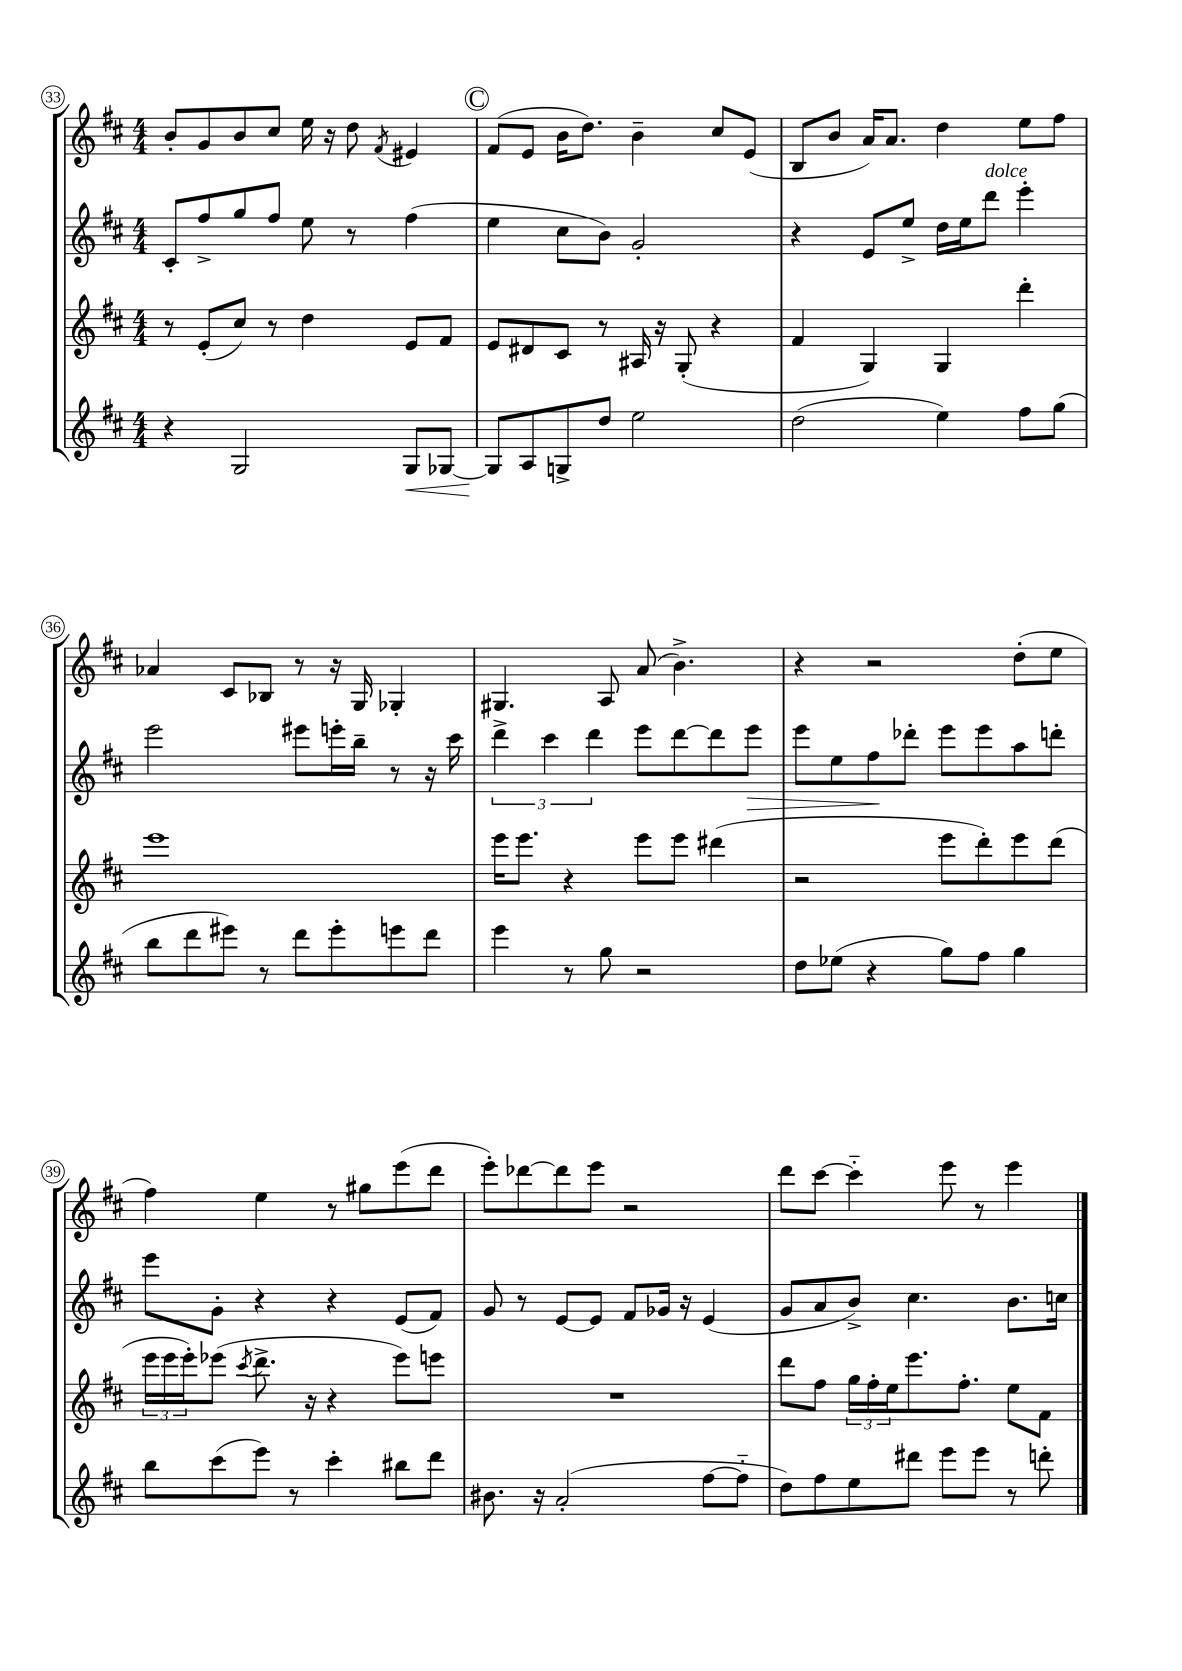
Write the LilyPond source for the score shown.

<<
\new StaffGroup <<
\new Staff = "s0" {
    \clef treble \key d \major \numericTimeSignature \time 4/4
    b'8-. g'8 b'8 cis''8 e''16 r16 d''8 \acciaccatura { fis'8 } eis'4 |
    \mark \markup { \circle "C" } fis'8( e'8 b'16 d''8.) b'4-- cis''8 e'8( |
    b8 b'8 a'16) a'8. d''4 e''8 fis''8 |
    aes'4 cis'8 bes8 r8 r16 g16 ges4-. |
    gis4. a8 a'8( b'4.->) |
    r4 r2 d''8-.( e''8 |
    fis''4) e''4 r8 gis''8 e'''8( d'''8 |
    e'''8-.) des'''8~ des'''8 e'''8 r2 |
    d'''8 cis'''8~ cis'''4-_ e'''8 r8 e'''4 \bar "|." |
}
\new Staff = "s1" {
    \clef treble \key d \major \numericTimeSignature \time 4/4
    cis'8-. fis''8-> g''8 fis''8 e''8 r8 fis''4( |
    \mark \markup { \circle "C" } e''4 cis''8 b'8) g'2-. |
    r4 e'8 e''8-> d''16 e''16 d'''8^\markup { \italic "dolce" } e'''4-. |
    e'''2 eis'''8 e'''16-. b''16-- r8 r16 cis'''16 |
    \tuplet 3/2 { d'''4-> cis'''4 d'''4 } e'''8 d'''8~ d'''8 e'''8\> |
    e'''8 e''8 fis''8\! des'''8-. e'''8 e'''8 a''8 d'''8-. |
    e'''8 g'8-. r4 r4 e'8( fis'8) |
    g'8 r8 e'8~ e'8 fis'8 ges'16 r16 e'4( |
    g'8 a'8 b'8->) cis''4. b'8. c''16 \bar "|." |
}
\new Staff = "s2" {
    \clef treble \key d \major \numericTimeSignature \time 4/4
    r8 e'8-.( cis''8) r8 d''4 e'8 fis'8 |
    \mark \markup { \circle "C" } e'8 dis'8 cis'8 r8 ais16 r16 g8-.( r4 |
    fis'4 g4) g4 d'''4-. |
    e'''1 |
    e'''16 e'''8. r4 e'''8 e'''8 dis'''4( |
    r2 e'''8 d'''8-.) e'''8 d'''8( |
    \tuplet 3/2 { e'''16 e'''16 e'''16-.) } ees'''8( \acciaccatura { cis'''8 } d'''8.-> r16 r4 ees'''8) e'''8 |
    R1 |
    d'''8 fis''8 \tuplet 3/2 { g''16 fis''16-. e''16 } e'''8. fis''8.-. e''8 fis'8 \bar "|." |
}
\new Staff = "s3" {
    \clef treble \key d \major \numericTimeSignature \time 4/4
    r4 g2 g8\< ges8~ |
    \mark \markup { \circle "C" } ges8\! a8 g8-> d''8 e''2 |
    d''2( e''4) fis''8 g''8( |
    b''8 d'''8 eis'''8) r8 d'''8 eis'''8-. e'''8 d'''8 |
    e'''4 r8 g''8 r2 |
    d''8 ees''8( r4 g''8) fis''8 g''4 |
    b''8 cis'''8( e'''8) r8 cis'''4-. bis''8 d'''8 |
    bis'8. r16 a'2-.( fis''8~ fis''8-_ |
    d''8) fis''8 e''8 dis'''8 e'''8 e'''8 r8 d'''8-. \bar "|." |
}
>>
>>
\layout { \context { \Score currentBarNumber = #33 \override BarNumber.stencil = #(make-stencil-circler 0.1 0.3 ly:text-interface::print) } }
